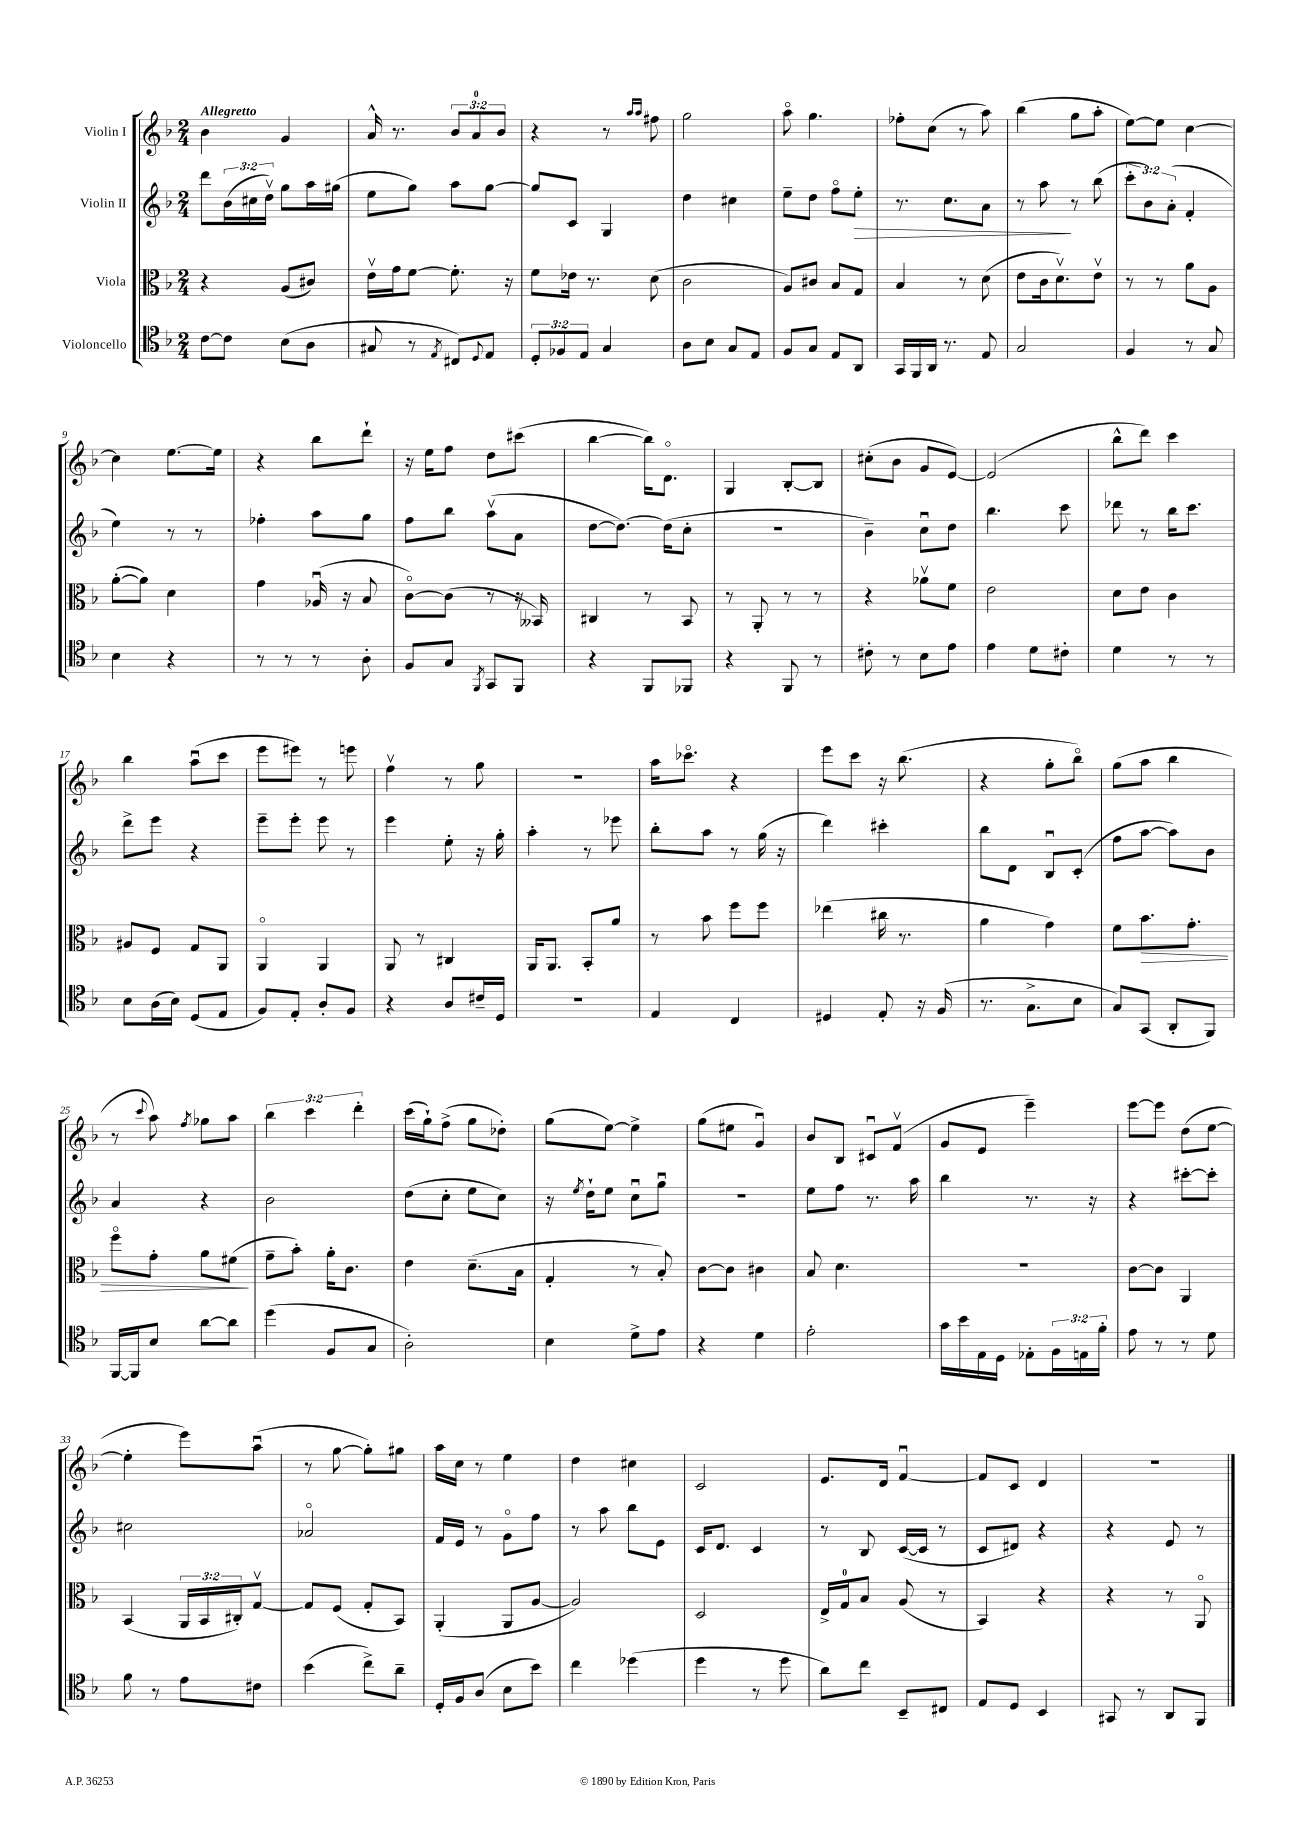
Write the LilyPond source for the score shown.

<<
\new StaffGroup <<
\new Staff = "s0" \with { instrumentName = "Violin I" } {
    \clef treble \key f \major \numericTimeSignature \time 2/4 \override Staff.TupletNumber.text = #tuplet-number::calc-fraction-text \tempo "Allegretto"
    bes'4 g'4 |
    a'16-^ r8. \tuplet 3/2 { bes'8 a'8-0 bes'8 } |
    r4 r8 \grace { a''16 a''16 } fis''8 |
    g''2 |
    a''8\flageolet g''4. |
    fes''8-. c''8( r8 a''8) |
    bes''4( g''8 a''8-. |
    e''8~) e''8 c''4~ |
    c''4 e''8.~ e''16 |
    r4 bes''8 d'''8-! |
    r16 e''16 f''8 d''8 cis'''8( |
    bes''4~ bes''16) d'8.\flageolet |
    g4 bes8~-. bes8 |
    cis''8-.( bes'8 g'8 e'8~) |
    e'2( |
    bes''8-^ d'''8) c'''4 |
    bes''4 a''8\downbow( c'''8 |
    e'''8 eis'''8) r8 e'''8 |
    f''4\upbow r8 g''8 |
    R2 |
    a''16 ces'''8.\flageolet r4 |
    e'''8 c'''8 r16 bes''8.( |
    r4 g''8-. bes''8\flageolet) |
    g''8( a''8 bes''4 |
    r8 \appoggiatura { c'''8 } a''8) \acciaccatura { f''8 } ges''8 a''8 |
    \tuplet 3/2 { bes''4 c'''4 d'''4-. } |
    c'''16( g''16-!) f''8->( g''8 des''8-.) |
    g''8( e''8~) e''4-> |
    g''8( eis''8 g'4\downbow) |
    bes'8 bes8 cis'8\downbow f'8\upbow( |
    g'8 e'8 e'''4--) |
    e'''8~ e'''8 d''8( e''8~ |
    e''4-. e'''8) a''8\downbow( |
    r8 g''8~ g''8-.) gis''8 |
    a''16 c''16 r8 e''4 |
    d''4 cis''4 |
    c'2 |
    e'8. d'16 f'4~\downbow |
    f'8 c'8 d'4 |
    R2 \bar "|." |
}
\new Staff = "s1" \with { instrumentName = "Violin II" } {
    \clef treble \key f \major \numericTimeSignature \time 2/4 \override Staff.TupletNumber.text = #tuplet-number::calc-fraction-text
    d'''8 \tuplet 3/2 { bes'16( cis''16 d''16\upbow) } g''8 a''16 gis''16( |
    e''8 g''8) a''8 g''8~ |
    g''8 c'8 g4 |
    d''4 cis''4 |
    e''8-- d''8 f''8\flageolet e''8-.\> |
    r8. c''8. a'8 |
    r8 a''8\! r8 bes''8( |
    \tuplet 3/2 { c'''8-. bes'8) a'8-.( } f'4-. |
    e''4) r8 r8 |
    fes''4-. a''8 g''8 |
    f''8 bes''8 a''8\upbow( a'8 |
    d''8~ d''8.~) d''16( c''8-. |
    R2 |
    bes'4--) c''8\downbow d''8 |
    bes''4. c'''8 |
    des'''8 r8 bes''16 c'''8. |
    d'''8-> e'''8 r4 |
    e'''8-- e'''8-. e'''8 r8 |
    e'''4 e''8-. r16 g''16-. |
    a''4-. r8 ees'''8 |
    bes''8-. a''8 r8 g''16( r16 |
    d'''4) cis'''4-. |
    bes''8 d'8 bes8\downbow c'8-.( |
    f''8 a''8~ a''8) bes'8 |
    a'4 r4 |
    bes'2 |
    d''8( c''8-. e''8 c''8) |
    r16 \acciaccatura { e''8 } d''16-! e''8 c''8\downbow g''8\downbow |
    r2 |
    e''8 f''8 r8. a''16 |
    bes''4 r8. r16 |
    r4 cis'''8~-. cis'''8-. |
    cis''2 |
    aes'2\flageolet |
    f'16 e'16 r8 g'8\flageolet f''8 |
    r8 a''8 bes''8 e'8 |
    c'16 d'8. c'4 |
    r8 bes8 c'16~( c'16 r8 |
    c'8 dis'8) r4 |
    r4 e'8 r8 \bar "|." |
}
\new Staff = "s2" \with { instrumentName = "Viola" } {
    \clef alto \key f \major \numericTimeSignature \time 2/4 \override Staff.TupletNumber.text = #tuplet-number::calc-fraction-text
    r4 a8( cis'8) |
    e'16\upbow g'16 f'8~ f'8.-. r16 |
    f'8 ees'16 r8. d'8( |
    c'2 |
    a8) cis'8 bes8 g8 |
    bes4 r8 d'8( |
    e'8 c'16 d'8.\upbow) e'8\upbow |
    r8 r8 a'8 a8 |
    a'8~-.( a'8) d'4 |
    g'4 aes16\downbow( r16 bes8 |
    c'8~\flageolet) c'8( r8 r16 beses,16) |
    cis4 r8 bes,8 |
    r8 a,8-. r8 r8 |
    r4 aes'8\upbow f'8 |
    e'2 |
    d'8 e'8 c'4 |
    ais8 f8 g8 a,8 |
    a,4\flageolet a,4 |
    a,8 r8 cis4 |
    a,16 a,8. bes,8-. a'8 |
    r8 bes'8 f''8 f''8 |
    ees''4( cis''16 r8. |
    a'4 g'4) |
    f'8 bes'8.\> g'8.-. |
    f''8\flageolet g'8-. a'8 fis'8\!( |
    g'8-- bes'8-.) a'16-. c'8. |
    e'4 d'8.--( bes16 |
    g4-. r8 bes8-.) |
    c'8~ c'8 cis'4 |
    bes8 d'4. |
    R2 |
    c'8~ c'8 a,4 |
    bes,4( \tuplet 3/2 { a,16 bes,16 cis16-.) } g8~\upbow |
    g8 f8( g8-. bes,8) |
    a,4-.( a,8 a8~ |
    a2) |
    d2 |
    e16-> g16-0 bes8 a8( r8 |
    bes,4) r4 |
    r4 r8 a,8\flageolet \bar "|." |
}
\new Staff = "s3" \with { instrumentName = "Violoncello" } {
    \clef tenor \key f \major \numericTimeSignature \time 2/4 \override Staff.TupletNumber.text = #tuplet-number::calc-fraction-text
    c'8~ c'8 bes8( a8 |
    gis8 r8 \acciaccatura { e8 } cis8) \appoggiatura { d8 } e8 |
    \tuplet 3/2 { d8-. fes8 e8 } g4 |
    a8 bes8 g8 e8 |
    f8 g8 e8 a,8 |
    g,16 f,16 a,16 r8. e8 |
    g2 |
    f4 r8 g8 |
    bes4 r4 |
    r8 r8 r8 a8-. |
    f8 g8 \acciaccatura { f,8 } g,8 f,8 |
    r4 f,8 fes,8 |
    r4 f,8 r8 |
    cis'8-. r8 bes8 e'8 |
    e'4 d'8 cis'8-. |
    d'4 r8 r8 |
    bes8 a16( bes16) d8( e8 |
    f8) e8-. a8-. f8 |
    r4 a8 cis'16-- d16 |
    R2 |
    e4 c4 |
    dis4 e8-. r16 f16( |
    r8. g8.-> bes8 |
    g8) g,8( a,8-. f,8) |
    f,16~ f,16 bes8 a'8~ a'8 |
    d''4( f8 g8 |
    a2-.) |
    bes4 d'8-> e'8 |
    r4 d'4 |
    e'2-. |
    g'16 bes'16 e16 d16 ees8-. \tuplet 3/2 { f16 e16 f'16-. } |
    e'8 r8 r8 d'8 |
    f'8 r8 e'8 cis'8 |
    bes'4( c''8->) a'8-- |
    d16-. f16 a8( bes8 bes'8) |
    c''4 des''4( |
    d''4 r8 d''8 |
    a'8) c''8 bes,8-- cis8 |
    e8 d8 bes,4 |
    gis,8 r8 a,8 f,8 \bar "|." |
}
>>
>>
